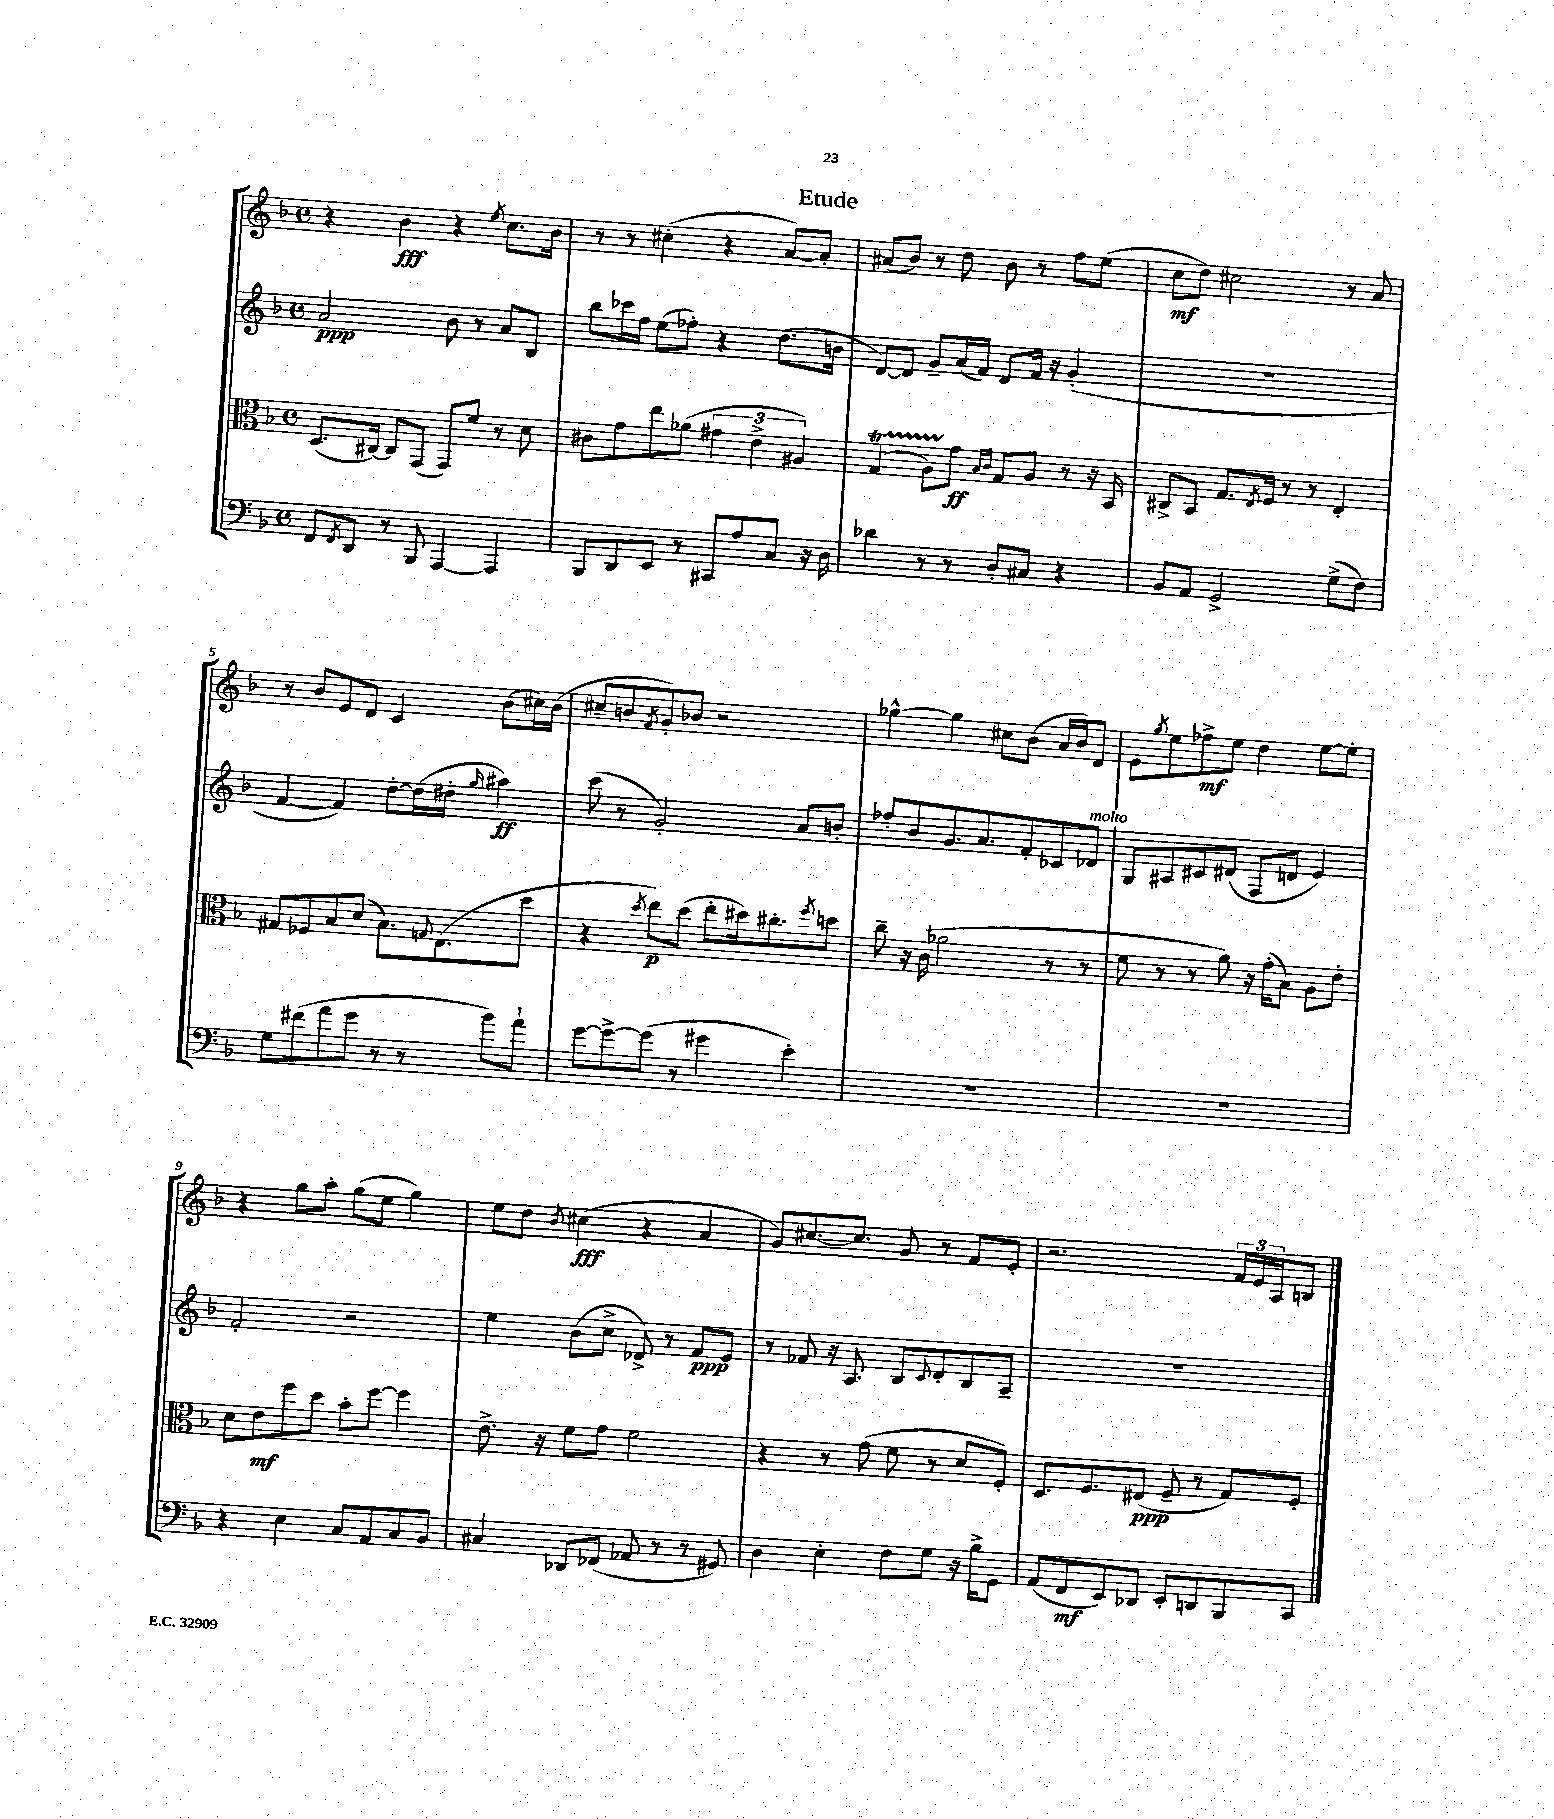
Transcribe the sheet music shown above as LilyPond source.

\header { title = "Etude" }
<<
\new StaffGroup <<
\new Staff = "s0" {
    \clef treble \key f \major \defaultTimeSignature \time 4/4
    r4 bes'4\fff r4 \acciaccatura { e''8 } c''8. bes'16 |
    r8 r8 cis''4-.( r4 a'8~) a'8-. |
    ais'8( bes'8) r8 d''8 bes'8 r8 f''8 e''8( |
    c''8\mf d''8) cis''2 r8 a'8 |
    r8 bes'8 e'8 d'8 c'4 bes'8( cis''16) bes'16( |
    cis''8-- b'8 \acciaccatura { f'8 } g'8-.) bes'8 r2 |
    ges''4~-^ ges''4 cis''8 bes'8( a'16 bes'16) d'8 |
    e'8 \acciaccatura { g''8 } e''8 fes''8->\mf e''8 d''4 e''8~ e''8-. |
    r4 g''8 a''8-. g''8( e''8 g''4) |
    e''8 d''8 \acciaccatura { bes'8 } cis''4\fff( r4 a'4 |
    g'8) cis''8.~ cis''8. g'8 r8 f'8 e'8-. |
    r2. \tuplet 3/2 { f'16 e'16 a16 } b8 \bar "|." |
}
\new Staff = "s1" {
    \clef treble \key f \major \defaultTimeSignature \time 4/4
    a'2\ppp bes'8 r8 a'8 bes8 |
    bes''8 ces'''16 f''16 e''8( fes''8-.) r4 d''8.( b'16 |
    d'8~) d'8 g'8-- a'16( f'16) d'8 f'16 r16 g'4-.( |
    R1 |
    f'4~ f'4) d''8~-. d''16( dis''16-. \grace { g''16 } ais''4\ff) |
    c'''8( r8 g'2-.) a'8 b'8-. |
    fes''8-. bes'8 g'8. a'8. f'8-. ces'8 des'8^\markup { \italic "molto" } |
    g8 ais8 cis'8 dis'8( f8 d'8 e'4) |
    f'2-. r2 |
    e''4 bes'8( c''8-> des'8->) r8 f'8\ppp e'8 |
    r8 fes'8 r16 a8. bes8 \appoggiatura { c'8 } d'8-. bes8 a8-- |
    R1 \bar "|." |
}
\new Staff = "s2" {
    \clef alto \key f \major \defaultTimeSignature \time 4/4
    d8.( cis16~) cis8 g,8( g,8) f'8 r8 d'8 |
    cis'8 g'8 e''8 aes'8( \tuplet 3/2 { gis'4 e'4-> ais4) } |
    g4\startTrillSpan( a8) g'8\stopTrillSpan\ff \grace { bes16 c'16 } g8 a8 r8 r16 bes,16 |
    cis8-> bes,8 g8. \acciaccatura { e8 } f16 r8 r8 e4-. |
    gis8 fes8 bes8 d'8( bes8.) \appoggiatura { g8 } e8.( d''8 |
    r4 \acciaccatura { d''8 } e''8\p) d''8( e''8-. dis''16) cis''8.-. \acciaccatura { f''8 } d''8 |
    c''8-- r16 c'16( aes'2 r8 r8 |
    f'8 r8 r8 a'8) r16 g'16-.( bes8) a8 e'8-. |
    d'8 e'8\mf f''8 d''8 bes'8-. f''8~ f''4 |
    e'8.-> r16 f'8 g'8 f'2 |
    r4 r8 g'8( f'8 r8 d'8 f8-.) |
    d8. f8. eis8\ppp( f8-- r8 g8) f8-. \bar "|." |
}
\new Staff = "s3" {
    \clef bass \key f \major \defaultTimeSignature \time 4/4
    f,8 \acciaccatura { f,8 } d,8 r8 bes,,8 a,,4~ a,,4 |
    bes,,8 d,8 e,8 r8 cis,8 a8 c8 r16 d16 |
    des'4 r8 r8 d8-. cis8 r4 |
    bes,8 a,8 g,2-> g8->( f8) |
    g8 fis'8( a'8 g'8 r8 r8 bes'8) a'8-! |
    g'8~ g'8~-> g'8( r8 gis'4 e'4-.) |
    R1 |
    R1 |
    r4 e4 c8 a,8 c8 bes,8 |
    cis4 des,8 fes,8( aes,8 r8 r8 gis,8) |
    d4 e4-. f8 g8 r16 bes16-> g,8 |
    a,8( f,8\mf e,8) des,8 e,8-. d,8 bes,,8 c,8 \bar "|." |
}
>>
>>
